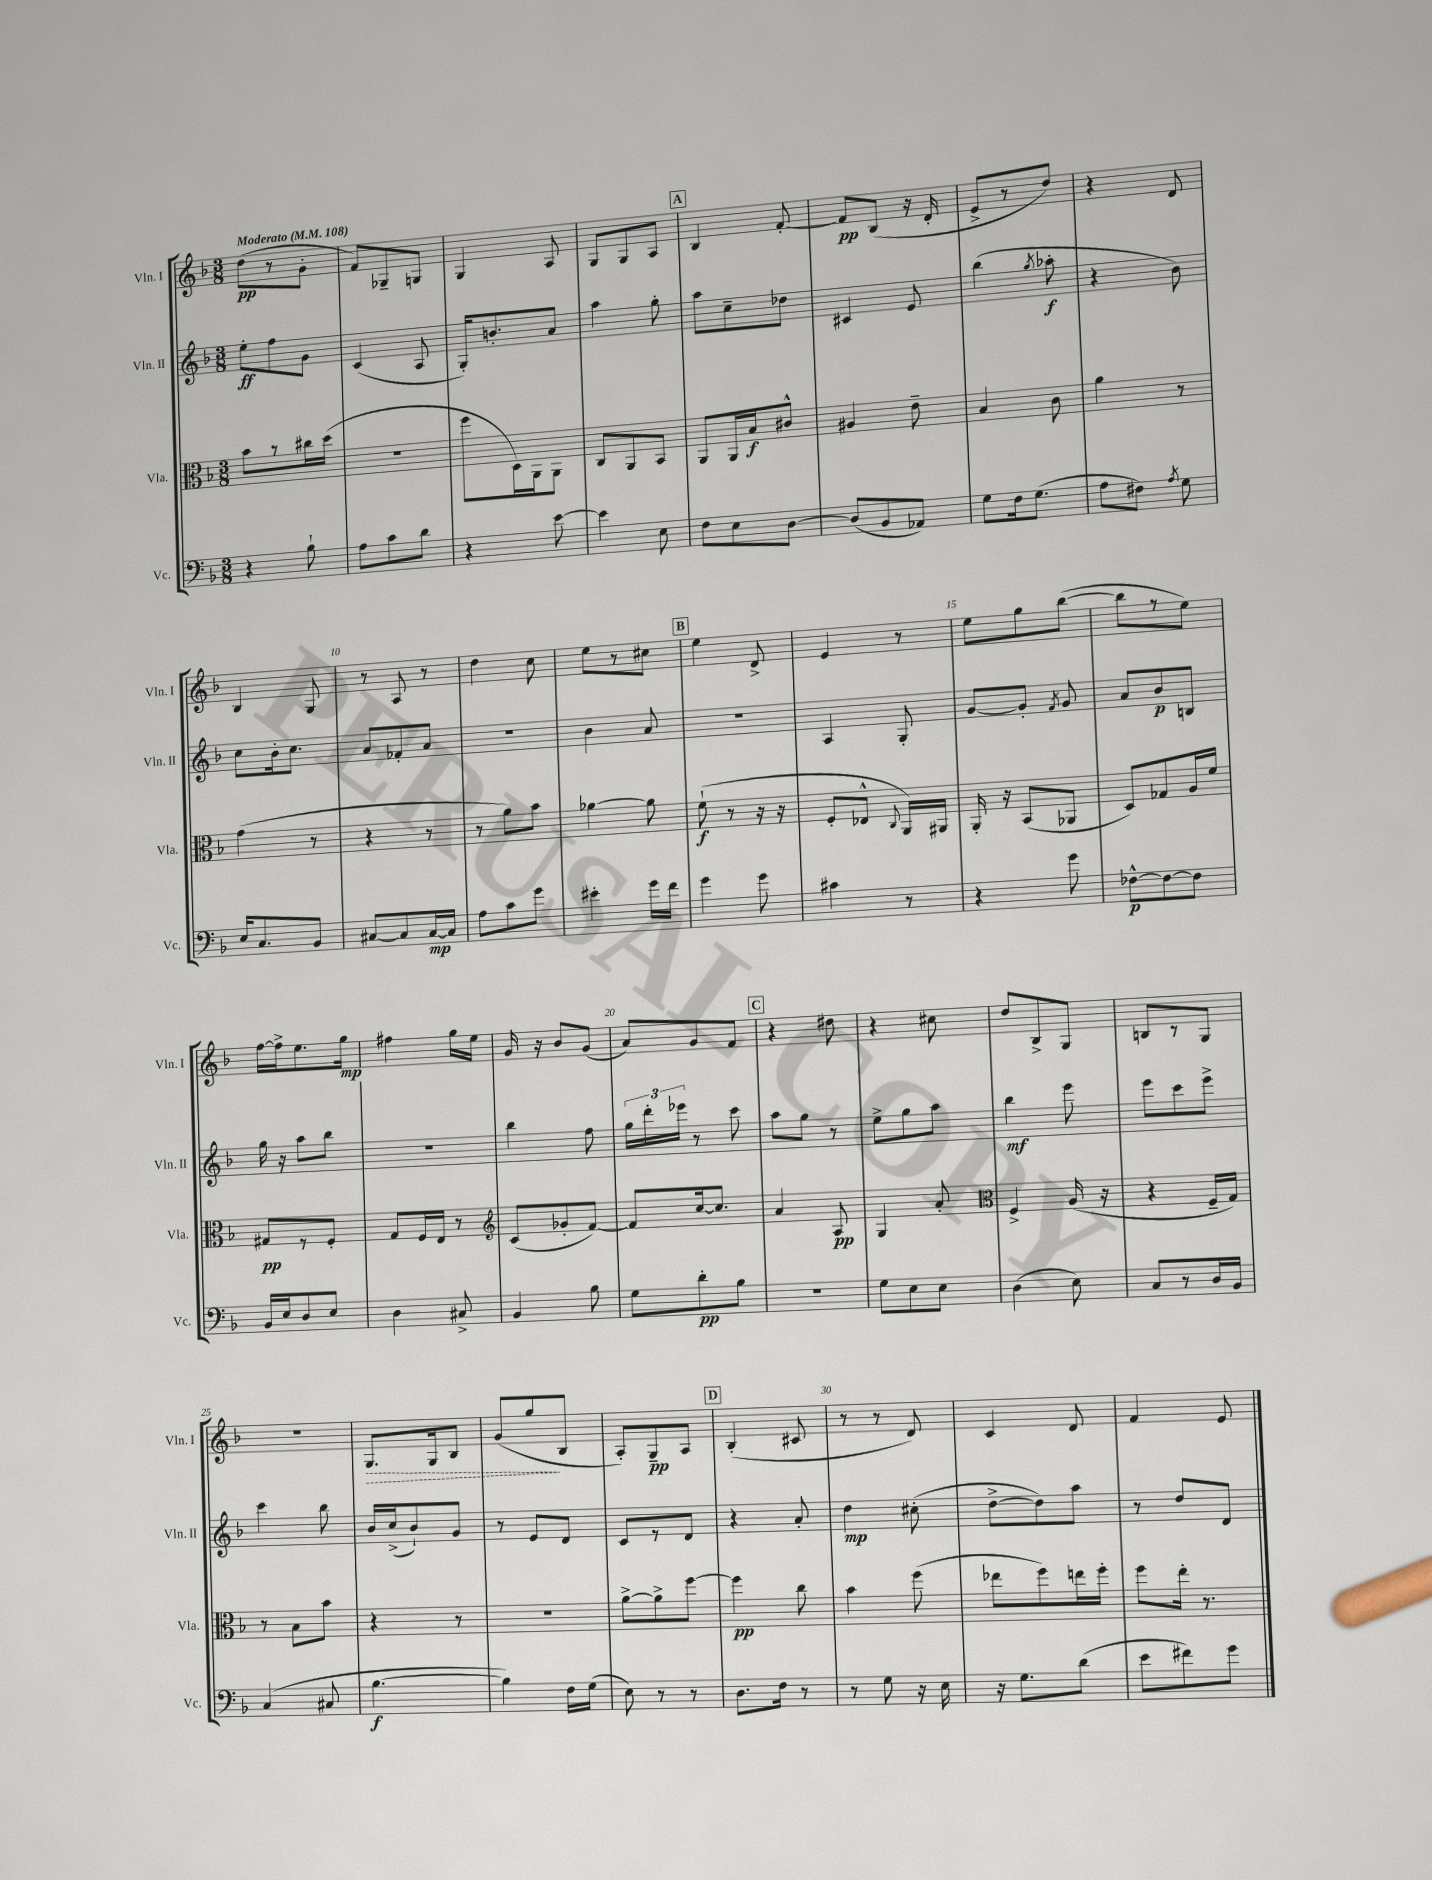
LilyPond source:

<<
\new StaffGroup <<
\new Staff = "s0" \with { instrumentName = "Vln. I" shortInstrumentName = "Vln. I" } {
    \clef treble \key f \major \numericTimeSignature \time 3/8 \tempo "Moderato" 4 = 108
    \autoBeamOff d''8[\pp( r8 g'8]-. |
    f'8[) ges8-- g8] |
    g4 a8 |
    g8[ g8 a8] |
    \mark \markup { \box "A" } bes4 f'8~-. |
    f'8[\pp bes8]( r16 d'16-. |
    e'8[-> r8 d''8]) |
    r4 d'8 |
    bes4 g8 |
    r8 a8 r8 |
    d''4 c''8 |
    e''8[ r8 cis''8] |
    \mark \markup { \box "B" } e''4 d'8-> |
    e'4 r8 |
    e''8[ g''8 bes''8]~( |
    bes''8[ r8 e''8]) |
    f''16[~ f''16-> e''8. g''16]\mp |
    fis''4 g''16[ e''16] |
    g'16 r16 bes'8[ g'8]( |
    a'8[) g'8 f'8] |
    \mark \markup { \box "C" } r4 dis''8 |
    r4 cis''8 |
    d''8[ bes8-> g8] |
    b8[ r8 g8] |
    R4. |
    \once \override Hairpin.style = #'dashed-line g8.[\> g16 bes8] |
    g'8[( g''8\! bes8] |
    a8[-.) g8--\pp a8] |
    \mark \markup { \box "D" } bes4-.( cis'8 |
    r8 r8 d'8) |
    c'4 d'8 |
    f'4 e'8 \bar "|." |
}
\new Staff = "s1" \with { instrumentName = "Vln. II" shortInstrumentName = "Vln. II" } {
    \clef treble \key f \major \numericTimeSignature \time 3/8
    \autoBeamOff e''8[-.\ff f''8 g'8] |
    c'4( a8 |
    g16[-.) b'8.-. a'8] |
    a''4 g''8-. |
    \mark \markup { \box "A" } a''8[ c''8-- des''8] |
    cis'4 e'8 |
    bes''4( \acciaccatura { g''8 } aes''8-.\f |
    r4 bes'8) |
    c''8[ bes'16-. c''8.] |
    a'8[ fes'8-. a'8] |
    R4. |
    bes'4 a'8 |
    \mark \markup { \box "B" } R4. |
    a4 g8-. |
    g'8[~ g'8]-. \acciaccatura { f'8 } g'8 |
    a'8[ bes'8\p b8] |
    g''16 r16 a''8[ bes''8] |
    R4. |
    bes''4 f''8 |
    \tuplet 3/2 { g''16[ d'''16-. ees'''16] } r8 c'''8 |
    \mark \markup { \box "C" } a''8[ g''8] r8 |
    e''8[-> g''8 a''8] |
    bes''4\mf e'''8 |
    e'''8[ c'''8 e'''8]-> |
    c'''4 bes''8 |
    bes'16[ c''16->( bes'8-!) g'8] |
    r8 e'8[ d'8] |
    c'8[ r8 d'8] |
    \mark \markup { \box "D" } r4 a'8-. |
    d''4\mp cis''8-.( |
    d''8[~-> d''8) a''8] |
    r8 d''8[ d'8] \bar "|." |
}
\new Staff = "s2" \with { instrumentName = "Vla." shortInstrumentName = "Vla." } {
    \clef alto \key f \major \numericTimeSignature \time 3/8
    \autoBeamOff bes'8[ r8 cis''16 d''16]( |
    r4. |
    f''8[ d16) a,16 a,8] |
    c8[ a,8 bes,8] |
    \mark \markup { \box "A" } a,8[ a,16 bes16\f cis'8]-^ |
    ais4 e'8-- |
    bes4 c'8 |
    a'4 r8 |
    g'4( r8 |
    r4 r8 |
    r8 a'8[) bes'8] |
    aes'4~ aes'8 |
    \mark \markup { \box "B" } f'8-!\f( r8 r16 r16 |
    f8[-. ees8]-^ \appoggiatura { c8 } a,16[) ais,16] |
    a,16-. r16 bes,8[( aes,8] |
    d8[) ges8 a16 f'16] |
    gis8[\pp r8 f8]-. |
    g8[ f16 e16] r8 |
    \clef treble c'8[( ges'8-. f'8]~) |
    f'8[ c''16~ c''8.] |
    \mark \markup { \box "C" } a'4 a8\pp |
    g4 a'8-. |
    \clef alto f4-> a16( r16 |
    r4 f16[-- g16]) |
    r8 bes8[ bes'8] |
    r4 r8 |
    r4. |
    a'8[~-> a'8-> f''8]~ |
    \mark \markup { \box "D" } f''4\pp c''8 |
    bes'4 f''8( |
    ees''8[ f''8) e''16 f''16]-. |
    f''8[ e''16]-. r8. \bar "|." |
}
\new Staff = "s3" \with { instrumentName = "Vc." shortInstrumentName = "Vc." } {
    \clef bass \key f \major \numericTimeSignature \time 3/8
    \autoBeamOff r4 bes8-! |
    a8[ c'8 d'8] |
    r4 e'8~ |
    e'4 e8 |
    \mark \markup { \box "A" } f8[ e8 d8]~ |
    d8[( bes,8 aes,8]) |
    g8[ f16 g8.]( |
    a8[ fis8]) \acciaccatura { a8 } g8 |
    e16[ c8. bes,8] |
    cis8[~ cis8 cis16~\mp cis16] |
    a8[ c'8 g'8] |
    eis'4-. g'16[ f'16] |
    \mark \markup { \box "B" } g'4 g'8 |
    cis'4 r8 |
    r4 g'8 |
    fes8[~-^\p fes8~ fes8] |
    bes,16[ e16 d8 e8] |
    d4 cis8-> |
    bes,4 bes8 |
    g8[ d'8-.\pp bes8] |
    \mark \markup { \box "C" } R4. |
    g8[ e8 e8] |
    d4( e8) |
    c8[ r8 d16 bes,16] |
    c4( cis8 |
    bes4.~\f |
    bes4) f16[ g16]( |
    e8) r8 r8 |
    \mark \markup { \box "D" } d8.[ f16] r8 |
    r8 g8 r16 e16 |
    r16 g8.[ d'8]( |
    e'8[ fis'8) g'8] \bar "|." |
}
>>
>>
\layout { \context { \Score \override BarNumber.break-visibility = ##(#f #t #t) barNumberVisibility = #(every-nth-bar-number-visible 5) } }
